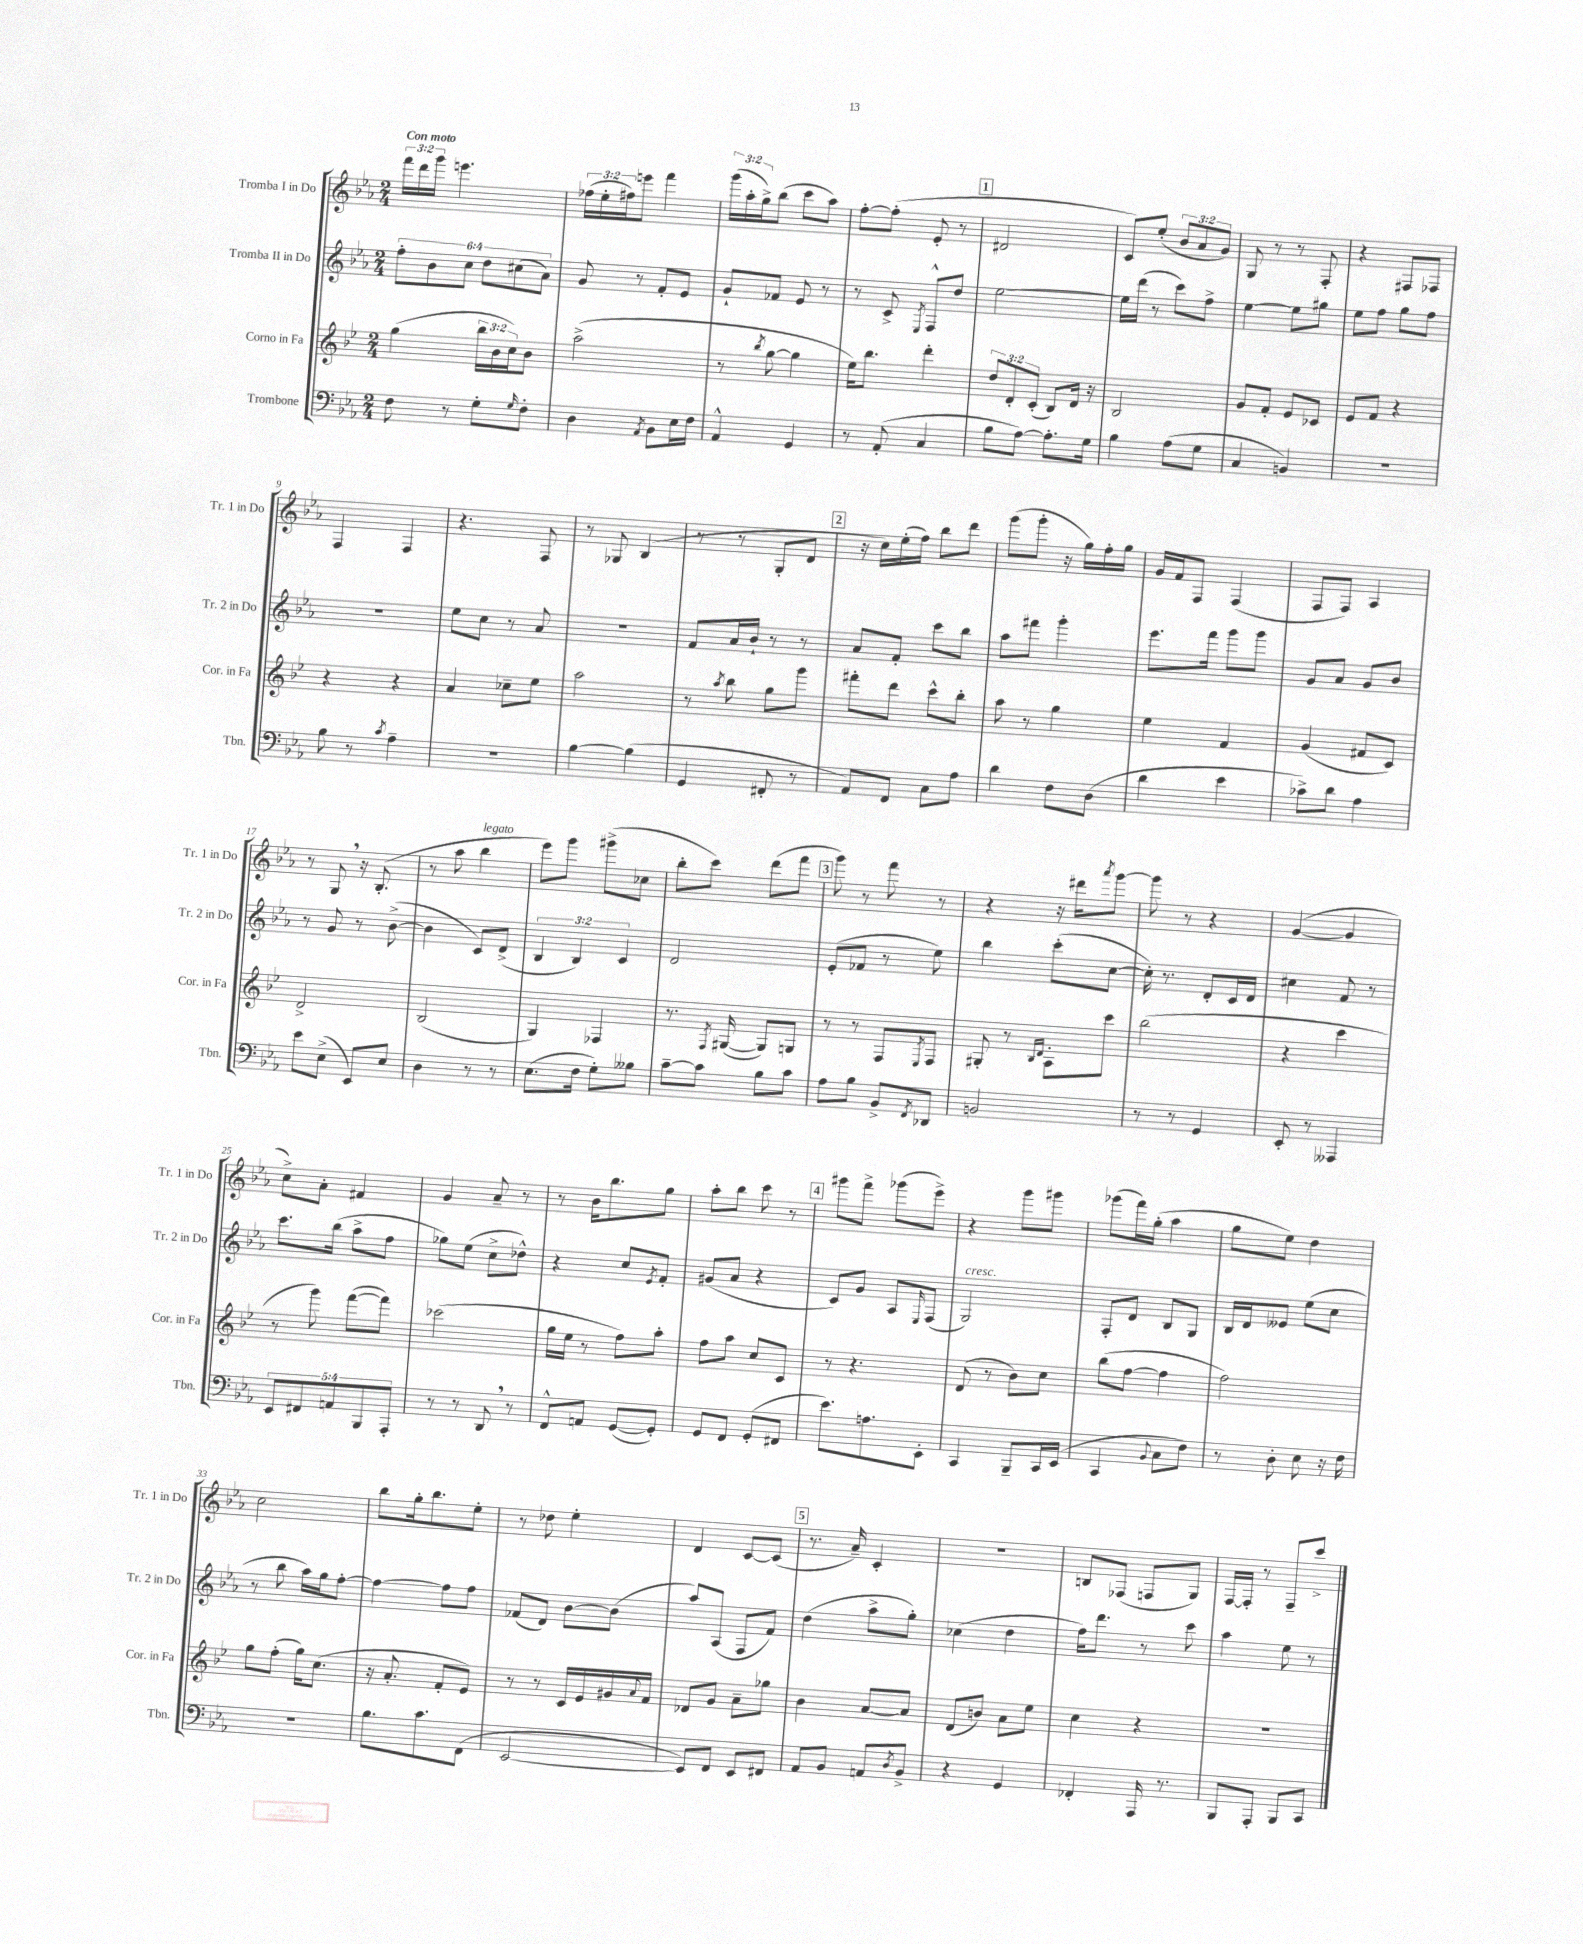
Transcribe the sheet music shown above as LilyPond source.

<<
\new StaffGroup <<
\new Staff = "s0" \with { instrumentName = "Tromba I in Do" shortInstrumentName = "Tr. 1 in Do" } {
    \clef treble \key ees \major \numericTimeSignature \time 2/4 \override Staff.TupletNumber.text = #tuplet-number::calc-fraction-text \tempo "Con moto"
    \tuplet 3/2 { f'''16 d'''16 g'''16 } e'''4. |
    \tuplet 3/2 { fes''16( ees''16-. fis''16) } e'''8 f'''4 |
    \tuplet 3/2 { g'''16( aes''16-. g''16->) } bes''8( c'''8 aes''8) |
    f''8~-. f''8-.( ees'8-. r8 |
    \mark \markup { \box "1" } dis'2 |
    c'8) ees''8-.( \tuplet 3/2 { bes'8 aes'8 g'8) } |
    g8 r8 r8 f8-. |
    r4 fis8 fes8 |
    f4 f4 |
    r4. f8 |
    r8 ges8 bes4( |
    r8 r8 g8-. d'8 |
    \mark \markup { \box "2" } r16 c''16) ees''16-.( f''16) bes''8 d'''8 |
    g'''8( g'''8-. r16 g''16) f''16-. g''16 |
    g'16 f'16 f8 f4( |
    f8 f8) aes4 |
    r8 g8 \breathe r16 bes8.-.( |
    r8 aes''8 bes''4^\markup { \italic "legato" } |
    ees'''8) g'''8 gis'''8->( ces''8 |
    bes''8-. c'''8) d'''8( f'''8 |
    \mark \markup { \box "3" } g'''8) r8 f'''8 r8 |
    r4 r16 dis'''16 \acciaccatura { aes'''8 } g'''8~ |
    g'''8 r8 r4 |
    g'4~( g'4 |
    c''8->) aes'8-. fis'4 |
    g'4 aes'8-- r8 |
    r8 bes'16 bes''8. g''8 |
    aes''8-. bes''8 c'''8 r8 |
    \mark \markup { \box "4" } gis'''8 f'''8-> ges'''8( ees'''8->) |
    r4 g'''8 gis'''8 |
    ges'''8( f'''16) g''16-.( aes''4 |
    g''8 ees''8) d''4 |
    c''2 |
    bes''8 g''16-. bes''8. ees''8-. |
    r8 des''8 ees''4-. |
    d'4 c'8~ c'8( |
    \mark \markup { \box "5" } r8. aes'16--) c'4-. |
    R2 |
    b8 fes8( f8 g8) |
    f16~ f16-. r8 f8-- c'''8-> \bar "|." |
}
\new Staff = "s1" \with { instrumentName = "Tromba II in Do" shortInstrumentName = "Tr. 2 in Do" } {
    \clef treble \key ees \major \numericTimeSignature \time 2/4 \override Staff.TupletNumber.text = #tuplet-number::calc-fraction-text
    \tuplet 6/4 { f''8-. bes'8 c''8 d''8 cis''8( aes'8) } |
    g'8 r8 f'8-. ees'8 |
    g'8-! fes'8 ees'8 r8 |
    r8 c'8-> \acciaccatura { ees8 } f8-^ d''8 |
    \mark \markup { \box "1" } ees''2~ |
    ees''16 d'''16( r8 c'''8) f''8-> |
    ees''4~ ees''8 gis''8 |
    ees''8 f''8 g''8 f''8 |
    R2 |
    ees''8 c''8 r8 aes'8 |
    R2 |
    f'8 aes'16 bes'16-! r8 r8 |
    \mark \markup { \box "2" } aes'8 f'8-. c'''8 bes''8 |
    aes''8 fis'''8 g'''4-. |
    ees'''8. f'''16 g'''8 g'''8 |
    g'8 aes'8 g'8 bes'8 |
    r8 g'8 r8 bes'8~->( |
    bes'4 c'8) d'8->( |
    \tuplet 3/2 { bes4 bes4) c'4 } |
    d'2 |
    \mark \markup { \box "3" } ees'8-.( fes'8 r8 ees''8) |
    bes''4 c'''8-.( c''8~ |
    c''16-.) r8. d'8-. c'16 d'16 |
    cis''4 f'8 r8 |
    c'''8. bes''16( aes''8-> f''8 |
    ges''8) ees''8( c''8-> des''8-^) |
    r4 c''8 \acciaccatura { ees'8 } f'8-. |
    gis'8( aes'8 r4 |
    \mark \markup { \box "4" } c'8) g'8 aes8 \grace { ees16 } f8( |
    g2^\markup { \italic "cresc." }) |
    f8-. d'8 bes8 g8 |
    bes16 d'16 eeses'8 ees''8( c''8 |
    r8 bes''8 aes''16) g''16 f''8~-. |
    f''4~ f''8 f''8 |
    fes'8( d'8) bes'8~ bes'8( |
    aes''8) aes8( f8 f'8) |
    \mark \markup { \box "5" } d''4( aes''8-> g''8-.) |
    ces''4( d''4 |
    f''16) d'''8. r8 c'''8 |
    aes''4 ees''8 r8 \bar "|." |
}
\new Staff = "s2" \with { instrumentName = "Corno in Fa" shortInstrumentName = "Cor. in Fa" } {
    \clef treble \key bes \major \numericTimeSignature \time 2/4 \override Staff.TupletNumber.text = #tuplet-number::calc-fraction-text
    g''4( \tuplet 3/2 { bes''16 bes'16 c''16) } bes'8 |
    a''2->( |
    r8 \acciaccatura { bes''8 } g''8~ g''4 |
    ees''16) bes''8. d'''4-. |
    \mark \markup { \box "1" } \tuplet 3/2 { d''8 d'8-. c'8-.( } bes8) d'16 r16 |
    bes2 |
    g'8 f'8-. ees'8 ces'8 |
    ees'8 f'8 r4 |
    r4 r4 |
    a'4 ces''8-- ees''8 |
    a''2 |
    r8 \acciaccatura { a''8 } bes''8 g''8 g'''8 |
    \mark \markup { \box "2" } fis'''8-. d'''8 c'''8-^ bes''8-. |
    a''8 r8 g''4 |
    ees''4 f'4 |
    g'4( fis'8 c'8) |
    d'2-> |
    bes2( |
    g4) fes4 |
    r8. \acciaccatura { f8 } gis16~( gis8) g8 |
    \mark \markup { \box "3" } r8 r8 f8 \acciaccatura { ees8 } f8 |
    gis8-. r8 \grace { bes16 d'16 } a8-. c'''8 |
    bes''2( |
    r4 c'''4 |
    r8 g'''8) f'''8~( f'''8) |
    ces'''2( |
    g''16 ees''16 r8 f''8) a''8-. |
    f''8 a''8 c''8 c'8 |
    \mark \markup { \box "4" } r8 r4. |
    d'8( r8 bes'8) c''8 |
    bes''8( f''8~ f''4 |
    f''2) |
    g''8 f''8-.( g''16) c''8.( |
    r16 a'8.-. f'8-. ees'8) |
    r8 r8 c'16 ees'16 gis'16 \appoggiatura { a'8 } f'16 |
    des'8 g'8 a'8-- ges''8 |
    \mark \markup { \box "5" } bes'4 a'8~ a'8 |
    d'8( b'8) a'8 ees''8 |
    c''4 r4 |
    R2 \bar "|." |
}
\new Staff = "s3" \with { instrumentName = "Trombone" shortInstrumentName = "Tbn." } {
    \clef bass \key ees \major \numericTimeSignature \time 2/4 \override Staff.TupletNumber.text = #tuplet-number::calc-fraction-text
    f8 r8 g8-. \grace { g16 } f8-. |
    d4 \acciaccatura { aes,8 } bes,8 ees16 f16 |
    aes,4-^ g,4 |
    r8 aes,8-.( c4 |
    \mark \markup { \box "1" } bes8 aes8~) aes8.-. g16 |
    bes4 aes8( g8 |
    c4 b,4) |
    R2 |
    bes8 r8 \acciaccatura { c'8 } aes4-- |
    r2 |
    bes4~ bes4( |
    g,4 fis,8-. r8 |
    \mark \markup { \box "2" } aes,8) f,8 c8 aes8 |
    d'4 f8 d8( |
    d'4 ees'4 |
    ces'8->) d'8 aes4 |
    ees'8 ees8->( ees,8) ees8 |
    d4 r8 r8 |
    ees8.( f16 g8-.) beses8 |
    c'8~-- c'8 bes8 c'8 |
    \mark \markup { \box "3" } aes8 bes8 bes,8-> \acciaccatura { f,8 } des,8 |
    b,2 |
    r8 r8 g,4 |
    ees,8-. r8 aeses,,4 |
    \tuplet 5/4 { ees,8 fis,8 a,8 bes,,8 aes,,8-. } |
    r8 r8 d,8 \breathe r8 |
    f,8-^ a,8 g,8~( g,8-.) |
    g,8 f,8 g,8-.( fis,8 |
    \mark \markup { \box "4" } ees'8.) a8. ees,8-. |
    c,4 bes,,8-- c,16 ees,16( |
    c,4 \appoggiatura { bes,8 } c8 f8) |
    r8 d8-. ees8 r16 f16 |
    r2 |
    bes8. c'8. f,8( |
    ees,2~ |
    ees,8) f,8 ees,8 fis,8 |
    \mark \markup { \box "5" } aes,8 bes,8 a,8 \acciaccatura { d8 } bes,8-> |
    r4 g,4 |
    fes,4-. aes,,16 r8. |
    bes,,8 aes,,8-. bes,,8 c,8 \bar "|." |
}
>>
>>
